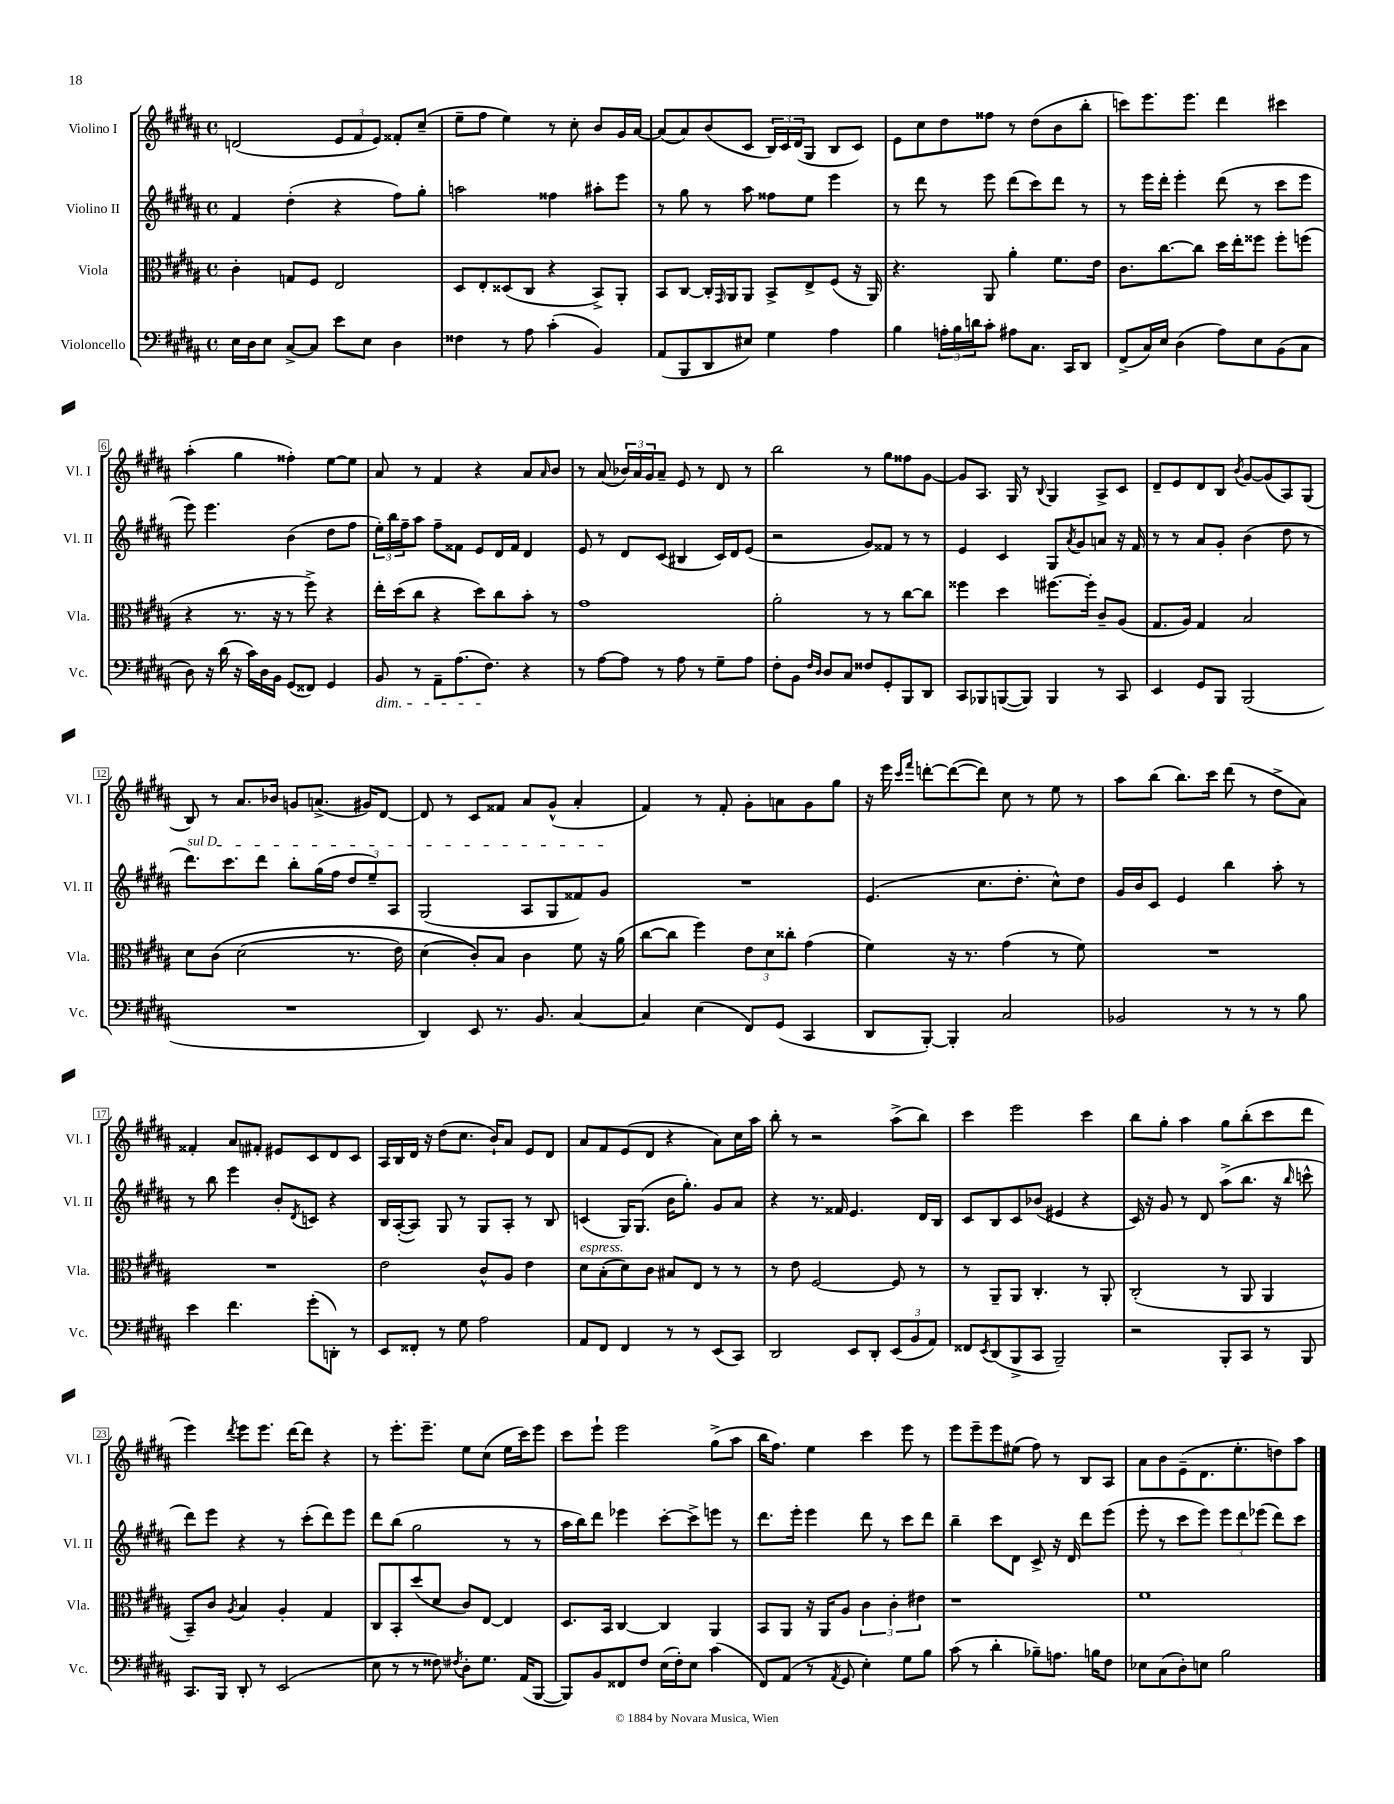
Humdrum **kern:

**kern	**kern	**kern	**kern
*staff4	*staff3	*staff2	*staff1
*clefF4	*clefC3	*clefG2	*clefG2
*k[f#c#g#d#a#]	*k[f#c#g#d#a#]	*k[f#c#g#d#a#]	*k[f#c#g#d#a#]
*M4/4	*M4/4	*M4/4	*M4/4
*met(c)	*met(c)	*met(c)	*met(c)
16E	4c#'	4f#	(2d
16D#	.	.	.
8E	.	.	.
[8C#^	8G	(4dd#'	.
8C#]	8F#	.	.
8e	2E	4r	12e
.	.	.	12f#
8E	.	.	.
.	.	.	12e)
4D#	.	8ff#)	8f##'
.	.	8gg#'	(8cc#~
=	=	=	=
4F##	8D#	2aa	8ee~
.	8E'	.	8ff#
8r	(8D##	.	4ee)
8A#	8C#	.	.
(4c#'	4r	4ff##	8r
.	.	.	8cc#'
4BB)	8BB^)	8aa#'	8b
.	8AA#'	8eee	16g#
.	.	.	[16a#
=	=	=	=
(8AA#	8BB	8r	(8a#]
8BBB	[8C#	8gg#	8a#)
8DD#	16C#']	8r	(8b
.	16qqGG#	.	.
.	16AA#	.	.
8E#)	8AA#	8aa#	8c#
4G#	8BB^	8ff##	24B)
.	.	.	24c#
.	.	.	(24d#
.	8E^	8ee	8G#
4A#	(8F#	4eee	8B
.	16r	.	8c#)
.	16AA#)	.	.
=	=	=	=
4B	4.r	8r	8e
.	.	8ddd#	8cc#
24A'	.	8r	8dd#
24B	.	.	.
24d	.	.	.
8c#'	8AA#	8eee	8ff##
8A#	4a#'	(8ddd#	8r
8.C#	.	8ccc#)	(8dd#
.	8.f#	8ddd#	8b
16CC#	.	.	.
8DD#	.	8r	8bb'
.	16e	.	.
=	=	=	=
(8FF#^	8.c#	8r	8ccc)
16C#)	.	16eee	8.eee
16E	[8.cc#	16ddd#'	.
(4D#	.	4eee'	.
.	.	.	8.eee
.	8cc#]	.	.
8A#)	16dd#	(8ddd#	4ddd#
.	16ee'	.	.
8E	8ff##	8r	.
(8BB	8ff##'	8ccc#	4ccc#
8C#	(8ff	8eee	.
=	=	=	=
8D#)	4r	8eee)	(4aa#'
16r	.	4.eee	.
(16d#	.	.	.
16r	8.r	.	4gg#
16c#)	.	.	.
16D#	.	.	.
16BB	16r	.	.
(8GG#	8r	(4b	4ff##')
8FF##)	8ff#^)	.	.
4GG#	4r	8dd#	[8ee
.	.	8ff#	8ee]
=	=	=	=
8BB	16ee'	24ee')	8a#
.	.	24bb	.
.	(16dd#	.	.
.	.	24ff#~	.
8r	8cc#	8aa#	8r
8AA#~	4r	8ff#~	4f#
(8.A#	.	8f##	.
.	8dd#)	8e	4r
8.F#)	.	.	.
.	8cc#	16d#	.
.	.	16f##	.
4r	8b'	4d#	8a#
.	.	.	16qqa#
.	8r	.	8b
=	=	=	=
8r	1g#	8e	8r
[8A#	.	8r	(8a#
8A#]	.	8d#	24b-)
.	.	.	24a#
.	.	.	24g#
8r	.	(8c#	8a#~
8A#	.	4B#	8e
8r	.	.	8r
8G#~	.	16c#)	8d#
.	.	16d#	.
8A#	.	(8e	8r
=	=	=	=
8F#'	2a#'	2r	2bb
8BB	.	.	.
16qqF#	.	.	.
16qqD#	.	.	.
8D#	.	.	.
8C#	.	.	.
8F##	8r	8g#)	8r
8GG#'	8r	8f##	8gg#
8BBB	[8cc#	8r	8ff##
8DD#	8cc#]	8r	[8g#
=	=	=	=
8CC#	4ff##	4e	8g#]
8BBB-	.	.	8.A#
([8BBB	4dd#	4c#	.
.	.	.	16G#
8BBB])	.	.	8r
.	.	.	8qqB
4BBB	[8.ff#	8G#	4G#
.	.	8qa#	.
.	.	8g#	.
.	16ff#']	.	.
8r	8c#~	8a	8A#^
8CC#	(8A#	16r	8c#
.	.	16f#	.
=	=	=	=
4EE	8.G#	8r	8d#~
.	.	8r	8e
.	16A#)	.	.
8GG#	4G#	8a#	8d#
8BBB	.	8g#'	8B
.	.	.	8qb
(2BBB	2B	(4b	[8g#
.	.	.	(8g#]
.	.	8dd#	8A#)
.	.	8r	(8G#
=	=	=	=
1r	8d#	8.ddd#)	8B)
.	&(8c#	.	8r
.	.	8.ccc#	.
.	(2d#	.	8.a#
.	.	8ddd#	.
.	.	.	16b-
.	.	8bb'	8g
.	.	(16gg#	(8.a^
.	.	16ff#	.
.	8.r	12dd#	.
.	.	.	16g#)
.	.	12ee~)	.
.	.	.	[8d#
.	.	12A#	.
.	16e)	.	.
=	=	=	=
4DD#)	(4d#	(2G#	8d#]
.	.	.	8r
8EE	8c#')&)	.	8c#
8.r	8B	.	8f##
.	4c#	8A#	8a#
8.BB	.	.	.
.	.	8G#	(8g#^^
[4C#	8f#	8f##)	4a#'
.	16r	8g#	.
.	(16a#	.	.
=	=	=	=
4C#]	[8cc#	1r	4f#)
.	8cc#]	.	.
(4E	4ff#)	.	8r
.	.	.	8f#'
8FF#)	12e	.	8g#'
.	12d#	.	.
(8GG#	.	.	8a
.	12cc##'	.	.
4CC#	(4g#	.	8g#
.	.	.	8gg#
=	=	=	=
8DD#	4f#)	(4.e	16r
.	.	.	16eee
.	.	.	16qqccc#
.	.	.	16qqfff#
[8BBB')	.	.	[8ddd'
4BBB']	16r	.	(8ddd_
.	8.r	.	.
.	.	8.cc#	8ddd])
2C#	(4g#	.	8cc#
.	.	8.dd#'	.
.	.	.	8r
.	8r	8cc#^^)	8ee
.	8f#)	8dd#	8r
=	=	=	=
2BB-	1r	16g#	8aa#
.	.	16b	.
.	.	8c#	(8bb
.	.	4e	8.bb)
.	.	.	16ccc#
8r	.	4bb	(8ddd#
8r	.	.	8r
8r	.	8aa#'	8dd#^
8B	.	8r	8a#)
=	=	=	=
4e	1r	8r	4f##'
.	.	8bb	.
4.f#	.	4eee	8a#
.	.	.	8f#'
.	.	8b'	8e#
.	.	8qd#	.
(8g#'	.	8c	8c#
8DD')	.	4r	8d#
8r	.	.	8c#
=	=	=	=
8EE	2e	16B	16A#
.	.	([16A#'	16B
8FF##'	.	8A#])	16d#
.	.	.	16r
8r	.	8G#	(8dd#
8G#	.	8r	8.cc#
2A#	8c#^^	8G#	.
.	.	.	16b`)
.	8A#	8A#'	8a#
.	4e	8r	8e
.	.	8B	8d#
=	=	=	=
8AA#	8d#	(4c	8a#
8FF#	(8B'	.	8f#
4FF#	8d#)	16G#)	(8e
.	.	(8.G#	.
.	8c#	.	8d#
8r	8B#	16b	4r
.	.	8.gg#')	.
8r	8E	.	.
(8EE	8r	8g#	8a#)
8CC#)	8r	8a#	16cc#
.	.	.	16aa#
=	=	=	=
2DD#	8r	4r	8bb'
.	8e	.	8r
.	[2F#	8.r	2r
.	.	16f##	.
8EE	.	4.e	.
8DD#'	.	.	.
(12EE	8F#]	.	(8aa#^
12BB	.	.	.
.	8r	16d#	8bb)
12AA#)	.	.	.
.	.	16B	.
=	=	=	=
8FF##	8r	8c#	4ccc#
8qEE	.	.	.
(8DD#	8AA#~	8B	.
8BBB^	8AA#	8c#	2eee
8CC#	4.C#'	(8b-	.
2BBB~)	.	4e#	.
.	8r	4r	4ccc#
.	8AA#'	.	.
=	=	=	=
2r	(2C#'	16c#)	8bb
.	.	16r	.
.	.	8g#	8gg#'
.	.	8r	4aa#
.	.	8d#	.
8BBB'	8r	(8aa#^	8gg#
8CC#	8AA#	8.bb	(8bb'
8r	4AA#	.	8ccc#
.	.	16r	.
.	.	16qqbb	.
8BBB	.	8ccc^^	8ddd#
=	=	=	=
8.CC#	8BB~)	8ddd#)	4eee)
.	8c#	8eee	.
16BBB	.	.	.
.	8qA#	.	8qddd#
8DD#'	4B	4r	8eee
8r	.	.	8.eee
(2EE	4A#'	8r	.
.	.	.	[16ddd#
.	.	(8ccc#'	8ddd#]
.	4G#	8ddd#)	4r
.	.	8eee	.
=	=	=	=
8E	8C#	8ddd#	8r
8r	8BB'	(8bb	8.eee'
8r	(8dd#	2gg#	.
.	.	.	8.eee~
8F##)	8d#	.	.
8qF#	.	.	.
8D#'	8c#)	.	8ee
8.G#	[8E	.	(8cc#
.	4E]	8r	16ee
(16AA#	.	.	16ccc#)
[8BBB	.	8r	8eee
=	=	=	=
8BBB])	8.D#	16aa#	8ccc#
.	.	16bb)	.
8BB	.	8ddd#	8eee`
.	16BB	.	.
8FF##	[4C#	4eee-	2eee
8F#	.	.	.
(16E	4C#]	[8ccc#'	.
16F#')	.	.	.
8E	.	8ccc#^]	.
(4c#	4AA#	8eee	(8gg#^
.	.	8r	8aa#
=	=	=	=
8FF#)	8BB	8.ddd#	16bb
.	.	.	8.ff#)
(8AA#	8AA#	.	.
.	.	16eee'	.
8r	16r	4eee	4ee
.	16AA#	.	.
8qAA#	.	.	.
8GG#	8A#	.	.
4E')	6c#	8ddd#	4ccc#
.	.	8r	.
.	6c#'	.	.
8G#	.	8ccc#	8eee
.	6e#	.	.
8B	.	8ddd#	8r
=	=	=	=
(8c#	1r	4bb~	8eee
8r	.	.	8eee~
4d#'	.	8ccc#	8eee
.	.	8d#	(8ee#
8B-~)	.	8c#^	8ff#)
8.A	.	16r	8r
.	.	16d#	.
.	.	8ddd#	8B
16B	.	.	.
8F#	.	(8eee	8A#
=	=	=	=
8E-	1f#	8eee'	8a#
(8C#	.	8r	8b
8D#')	.	8ccc#	(8e~
8E	.	8eee)	8.d#
2B	.	12eee	.
.	.	.	8.ee'
.	.	12ddd#	.
.	.	(12eee-	.
.	.	8ddd#)	8dd)
.	.	8ccc#	8aa#
==	==	==	==
*-	*-	*-	*-
